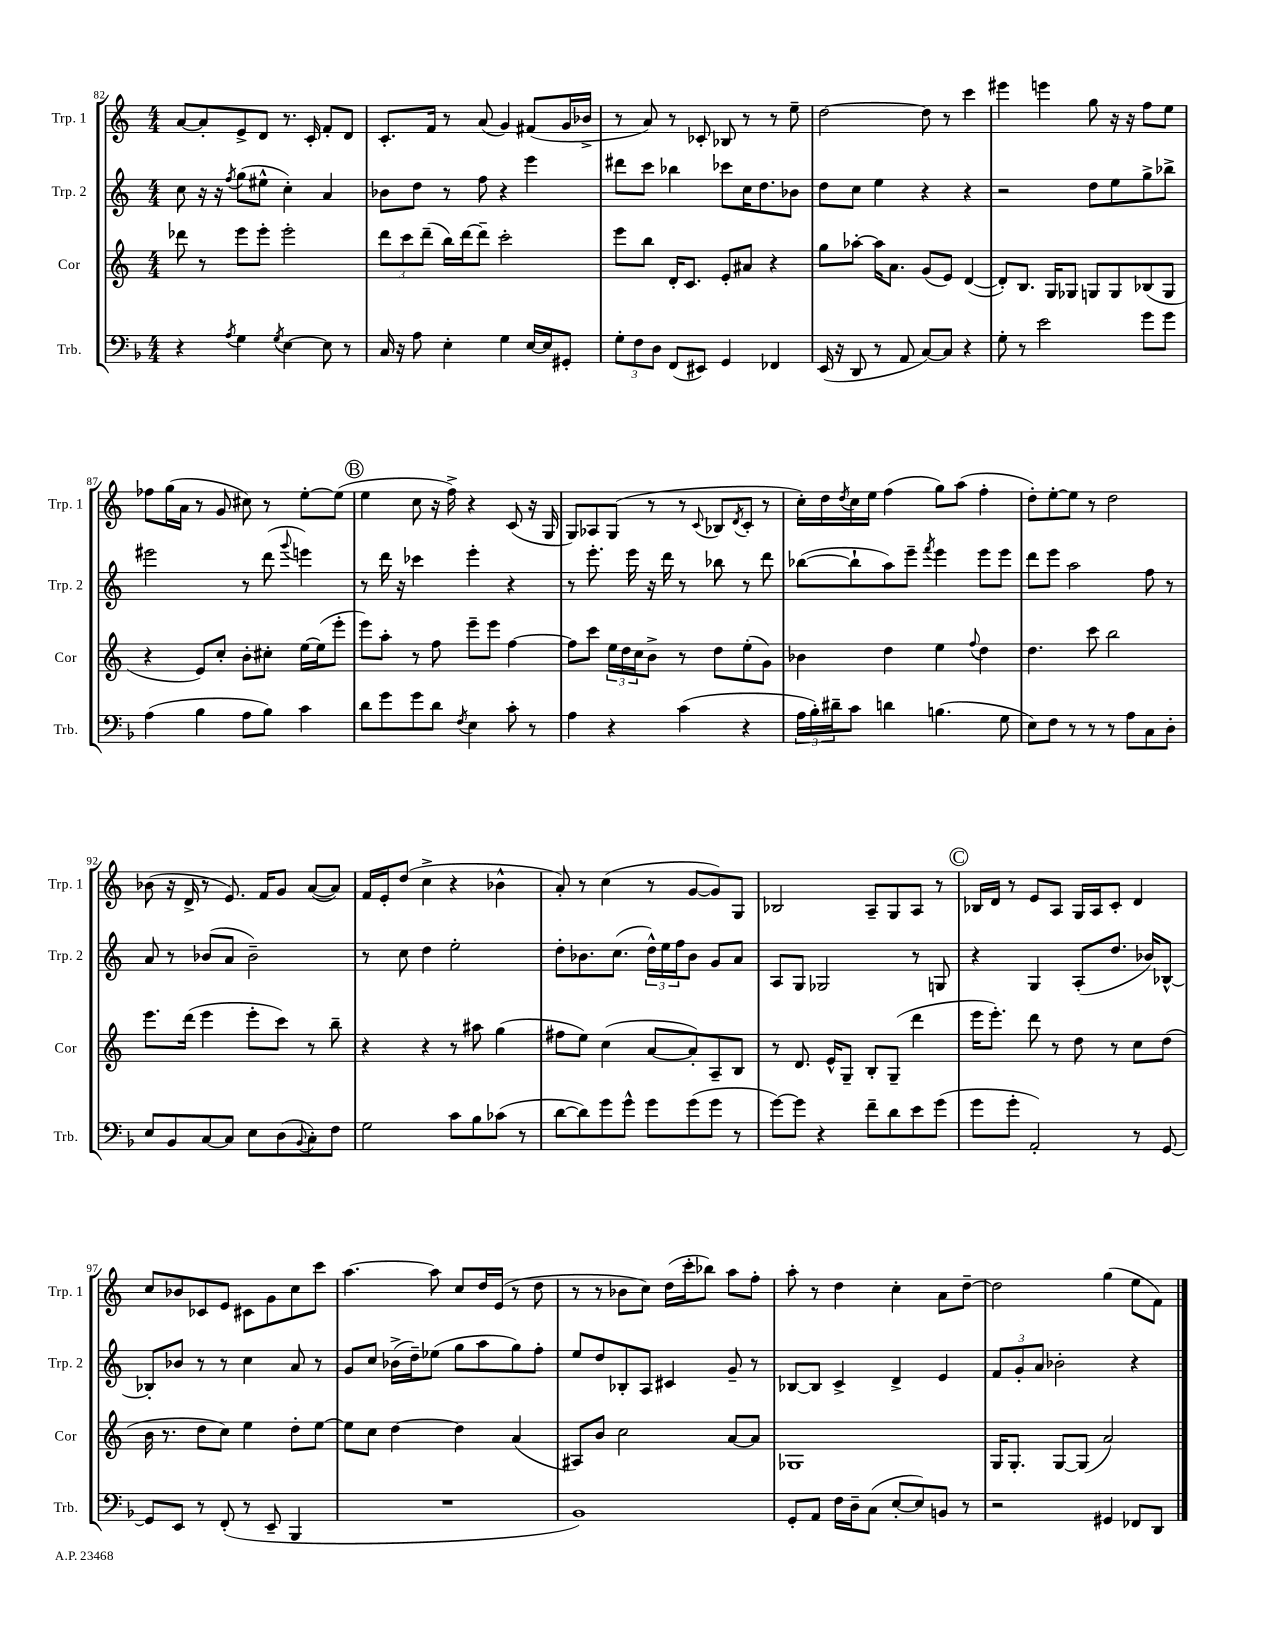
<<
\new StaffGroup <<
\new Staff = "s0" \with { instrumentName = "Trp. 1" shortInstrumentName = "Trp. 1" } {
    \clef treble \key c \major \numericTimeSignature \time 4/4
    a'8~ a'8-. e'8-> d'8 r8. c'16-. f'8-. d'8 |
    c'8.-. f'16 r8 a'8( g'4) fis'8( g'16 bes'16-> |
    r8 a'8) r8 ces'8-. bes8 r8 r8 e''8-- |
    d''2~ d''8 r8 c'''4 |
    eis'''4 e'''4 g''8 r16 r16 f''8 e''8 |
    fes''8 g''16( a'16 r8 g'8 cis''8) r8 e''8~-. e''8( |
    \mark \markup { \circle "B" } e''4 c''8 r16 f''16->) r4 c'8( r16 g16 |
    g8) aes8 g8( r8 r8 \appoggiatura { c'8 } bes8 \acciaccatura { d'8 } c'8-. r8 |
    c''16-.) d''16 \acciaccatura { d''8 } c''16 e''16 f''4( g''8) a''8( f''4-. |
    d''8-.) e''8~-. e''8 r8 d''2 |
    bes'8( r16 d'16-> r8 e'8.) f'16 g'8 a'8~( a'8) |
    f'16 e'16-. d''8( c''4-> r4 bes'4-^ |
    a'8-.) r8 c''4( r8 g'8~ g'8) g8 |
    bes2 a8-- g8 a8 r8 |
    \mark \markup { \circle "C" } bes16 d'16 r8 e'8 a8 g16 a16 c'8-. d'4 |
    c''8 bes'8 ces'8 e'8 cis'8 g'8 c''8 c'''8 |
    a''4.~ a''8 c''8 d''16 e'16( r8 d''8 |
    r8 r8 bes'8 c''8) d''16( c'''16-. bes''8) a''8 f''8-. |
    a''8-. r8 d''4 c''4-. a'8 d''8~-- |
    d''2 g''4( e''8 f'8) \bar "|." |
}
\new Staff = "s1" \with { instrumentName = "Trp. 2" shortInstrumentName = "Trp. 2" } {
    \clef treble \key c \major \numericTimeSignature \time 4/4
    c''8 r16 r16 \acciaccatura { f''8 } g''8( eis''8-^ c''4-.) a'4 |
    bes'8 d''8 r8 f''8 r4 e'''4 |
    dis'''8 c'''8 bes''4 ces'''8 c''16 d''8. bes'8 |
    d''8 c''8 e''4 r4 r4 |
    r2 d''8 e''8 g''8-> bes''8-> |
    eis'''2 r8 d'''8( \appoggiatura { g'''8 } e'''4) |
    \mark \markup { \circle "B" } r8 d'''16 r16 ces'''4 e'''4-. r4 |
    r8 e'''8.-. e'''16 r16 d'''16 r8 bes''8 r8 d'''8 |
    bes''8~( bes''8-! a''8) e'''8-- \acciaccatura { f'''8 } e'''4 e'''8 e'''8 |
    d'''8 e'''8 a''2 f''8 r8 |
    a'8 r8 bes'8( a'8 bes'2--) |
    r8 c''8 d''4 e''2-. |
    d''8-. bes'8. c''8.( \tuplet 3/2 { d''16-^) e''16 f''16 } bes'8 g'8 a'8 |
    a8 g8 ges2 r8 g8 |
    \mark \markup { \circle "C" } r4 g4 a8-.( d''8. bes'16) bes8~-^ |
    bes8-. bes'8 r8 r8 c''4 a'8 r8 |
    g'8 c''8 bes'16->( d''16--) ees''8( g''8 a''8 g''8) f''8-. |
    e''8 d''8 bes8-. a8 cis'4 g'8-- r8 |
    bes8~ bes8 c'4-> d'4-> e'4 |
    \tuplet 3/2 { f'8 g'8-. a'8 } bes'2-. r4 \bar "|." |
}
\new Staff = "s2" \with { instrumentName = "Cor" shortInstrumentName = "Cor" } {
    \clef treble \key c \major \numericTimeSignature \time 4/4
    des'''8 r8 e'''8 e'''8-. e'''2-. |
    \tuplet 3/2 { d'''8 c'''8 d'''8--( } b''16) d'''16~ d'''8-- c'''2-. |
    e'''8 b''8 d'16-. c'8. e'8-. ais'8 r4 |
    g''8 aes''8~-. aes''16 a'8. g'8( e'8) d'4~( |
    d'8-.) b8. g16 ges8 g8 g8 bes8( g8 |
    r4 e'8) c''8-. b'8-. cis''8-. e''16~ e''16( e'''8-. |
    \mark \markup { \circle "B" } e'''8) a''8-. r8 f''8 e'''8-- e'''8 f''4~ |
    f''8 c'''8 \tuplet 3/2 { e''16 d''16 c''16 } b'8-> r8 d''8 e''8-.( g'8) |
    bes'4 d''4 e''4 \appoggiatura { f''8 } d''4 |
    d''4. c'''8 b''2 |
    e'''8. d'''16( e'''4 e'''8-. c'''8) r8 b''8-- |
    r4 r4 r8 ais''8 g''4( |
    fis''8 e''8) c''4( a'8~ a'8-.) a8-- b8 |
    r8 d'8. e'16-^ g8-- b8-. g8--( d'''4 |
    \mark \markup { \circle "C" } e'''16 e'''8.-.) d'''8 r8 d''8 r8 c''8 d''8( |
    b'16 r8. d''8 c''8) e''4 d''8-. e''8~ |
    e''8 c''8 d''4~ d''4 a'4( |
    ais8) b'8 c''2 a'8~ a'8 |
    ges1 |
    g16 g8.-. g8~ g8( a'2) \bar "|." |
}
\new Staff = "s3" \with { instrumentName = "Trb." shortInstrumentName = "Trb." } {
    \clef bass \key f \major \numericTimeSignature \time 4/4
    r4 \acciaccatura { a8 } g4 \acciaccatura { g8 } e4~ e8 r8 |
    c16 r16 a8 e4-. g4 e16~ e16 gis,8-. |
    \tuplet 3/2 { g8-. f8 d8 } f,8( eis,8) g,4 fes,4 |
    e,16( r16 d,8 r8 a,8 c8~) c8 r4 |
    g8-. r8 e'2 g'8 g'8 |
    a4( bes4 a8 bes8) c'4 |
    \mark \markup { \circle "B" } d'8 g'8 g'8 d'8 \acciaccatura { f8 } e4 c'8-. r8 |
    a4 r4 c'4( r4 |
    \tuplet 3/2 { a16 bes16-.) dis'16-- } c'8 d'4 b4.( g8 |
    e8) f8 r8 r8 r8 a8 c8 d8-. |
    e8 bes,8 c8~ c8 e8 d8( \appoggiatura { bes,8 } c8-.) f8 |
    g2 c'8 bes8 ces'8( r8 |
    d'8~ d'8) g'8 g'8-^ g'8 g'8( g'8 r8 |
    g'8~) g'8 r4 f'8-- d'8 e'8 g'8( |
    \mark \markup { \circle "C" } g'8 g'8-. a,2-.) r8 g,8~ |
    g,8 e,8 r8 f,8-.( r8 e,8-- bes,,4 |
    R1 |
    bes,1) |
    g,8-. a,8 f16 d16-- c8( e8~-. e8) b,8 r8 |
    r2 gis,4 fes,8 d,8 \bar "|." |
}
>>
>>
\layout { \context { \Score currentBarNumber = #82 } }
